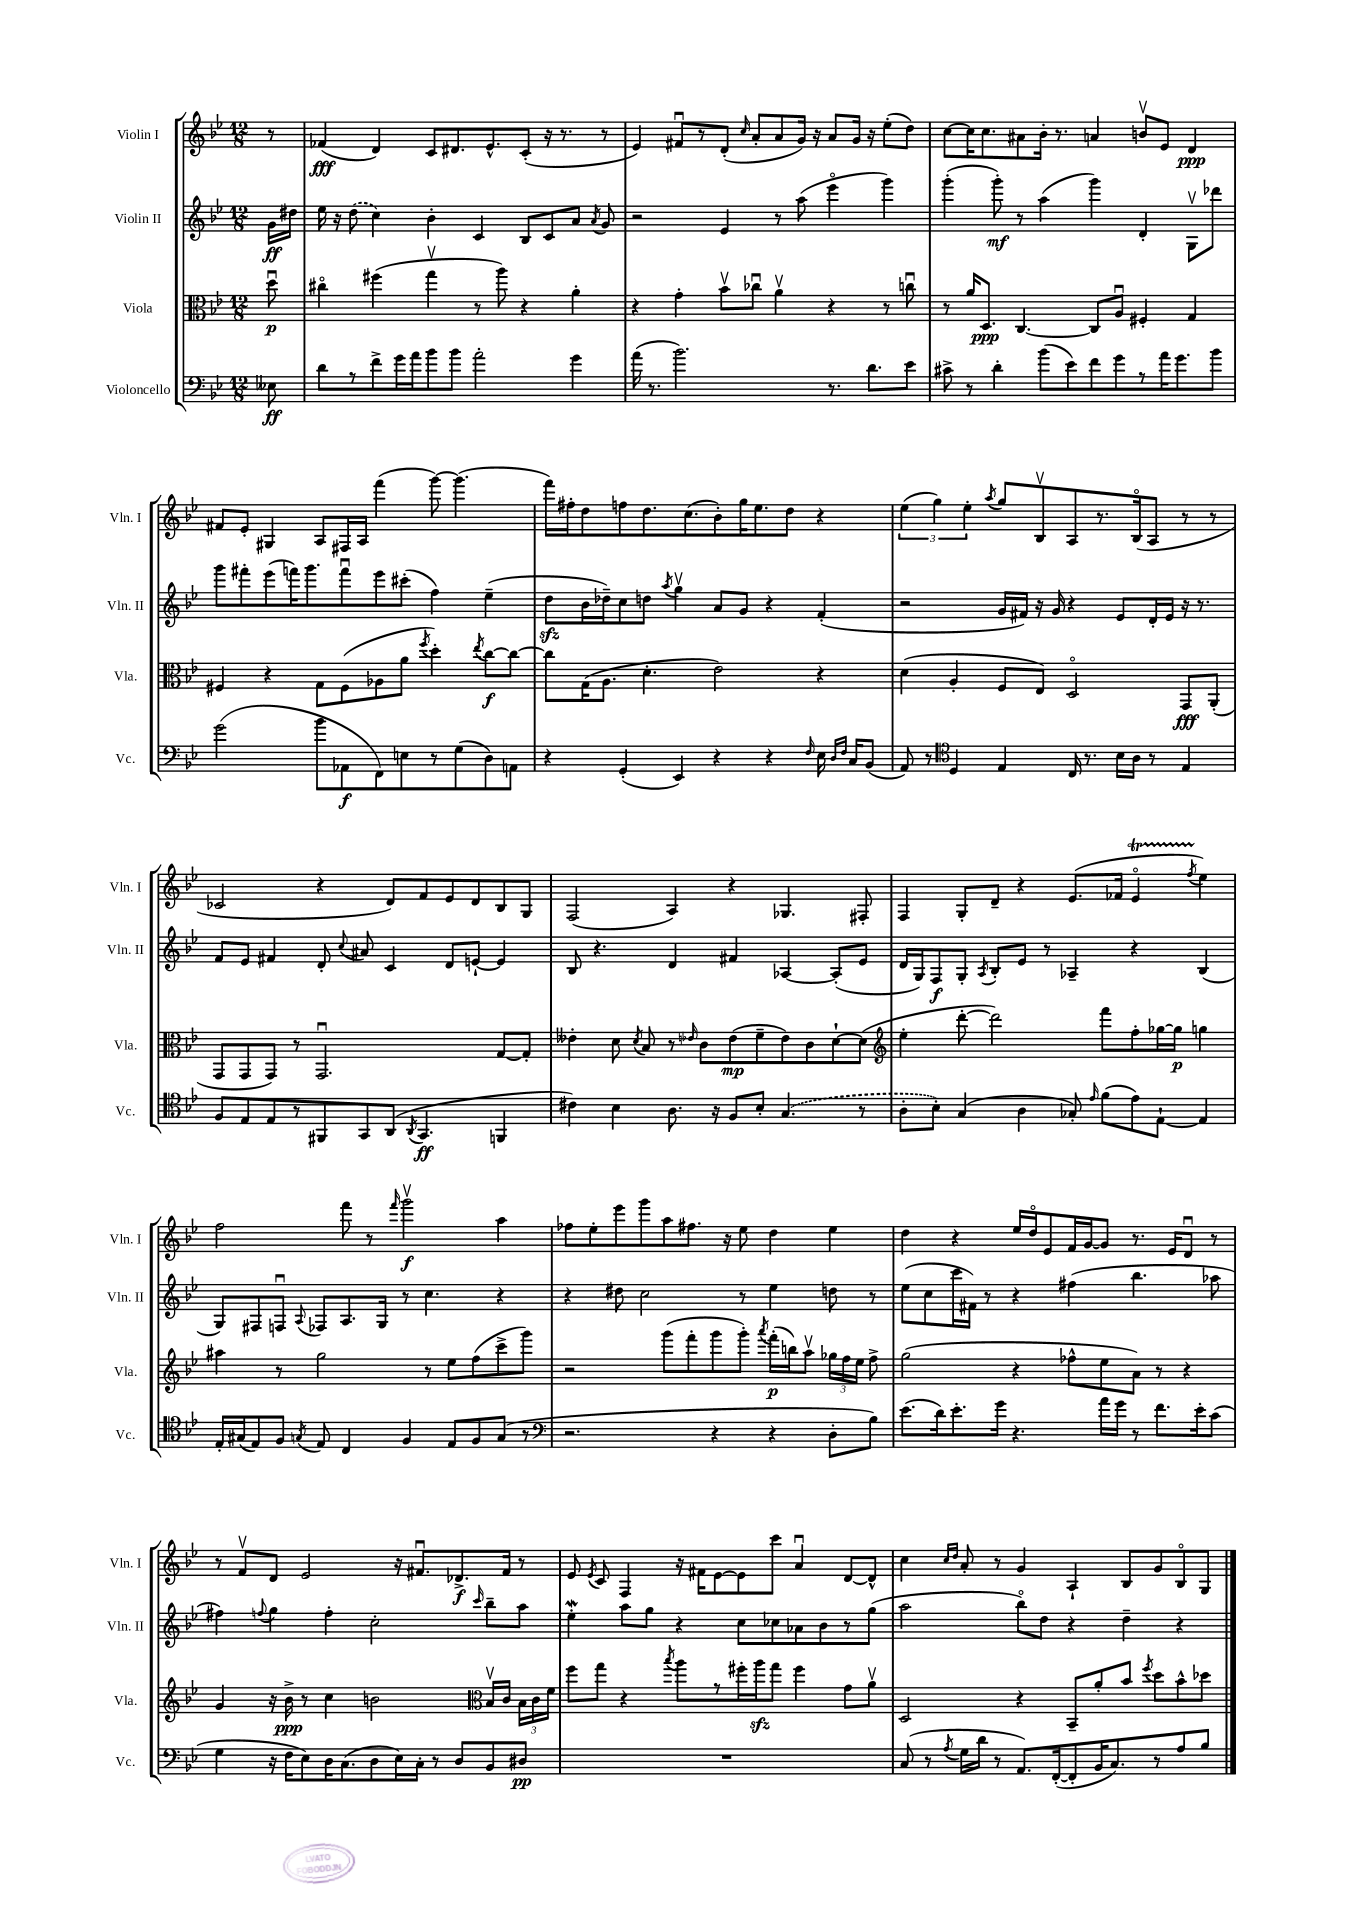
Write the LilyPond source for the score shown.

<<
\new StaffGroup <<
\new Staff = "s0" \with { instrumentName = "Violin I" shortInstrumentName = "Vln. I" } {
    \clef treble \key bes \major \numericTimeSignature \time 12/8 \partial 8
    \autoBeamOff r8 |
    fes'4\fff( d'4) c'8[ dis'8. ees'8.-^ c'8]-.( r16 r8. r8 |
    ees'4) fis'8[\downbow r8 d'8]-.( \grace { c''16 } a'8[-. a'8 g'16]) r16 a'8[ g'16] r16 ees''8[-.( d''8]) |
    c''8[~ c''16 c''8. ais'8 bes'16]-. r8. a'4 b'8[\upbow ees'8] d'4\ppp |
    fis'8[ ees'8]-. gis4 a8[ fis16 a16] f'''4( g'''8~) g'''4.( |
    f'''16[) fis''16-. d''8 f''8 d''8. c''8.( bes'8-.) g''16 ees''8. d''8] r4 |
    \tuplet 3/2 { ees''4( g''4) ees''4-. } \acciaccatura { a''8 } g''8[ bes8\upbow a8 r8. bes16\flageolet( a8] r8 r8 |
    ces'2 r4 d'8[) f'8 ees'8 d'8 bes8 g8] |
    f2( a4) r4 ges4. fis8-. |
    f4 g8[-. d'8]-- r4 ees'8.[( fes'16] ees'4\flageolet\startTrillSpan \acciaccatura { f''8 } ees''4\stopTrillSpan) |
    f''2 f'''8 r8 \grace { f'''16 } g'''2\upbow\f a''4 |
    fes''8[ ees''8-. ees'''8 g'''8 a''8 fis''8.] r16 ees''8 d''4 ees''4 |
    d''4 r4 ees''16[ d''16\flageolet ees'8 f'16 g'16~ g'8] r8. ees'16[ d'8]\downbow r8 |
    r8 f'8[\upbow d'8] ees'2 r16 fis'8.[\downbow des'8.->\f fis'16] r8 |
    ees'8 \acciaccatura { ees'8 } c'8 f4 r16 fis'16[ ees'8~ ees'8 c'''8] a'4\downbow d'8[~ d'8]-^ |
    c''4 \grace { c''16[ d''16] } a'8-. r8 g'4 a4-! bes8[ g'8 bes8\flageolet g8] \bar "|." |
}
\new Staff = "s1" \with { instrumentName = "Violin II" shortInstrumentName = "Vln. II" } {
    \clef treble \key bes \major \numericTimeSignature \time 12/8 \partial 8
    \autoBeamOff g'16[\ff dis''16] |
    ees''16 r16 \once \slurDashed d''8( c''4) bes'4-. c'4 bes8[ c'8 a'8] \acciaccatura { a'8 } g'8 |
    r2 ees'4 r8 a''8( ees'''4\flageolet g'''4) |
    g'''4-.( g'''8-.\mf) r8 a''4( g'''4) d'4-. g8[\upbow des'''8] |
    g'''8[ fis'''8-. ees'''8( f'''16) g'''8. f'''8\downbow ees'''8 cis'''8]-.( f''4) ees''4--( |
    d''8[\sfz bes'16 des''16--) c''8 d''8] \acciaccatura { a''8 } g''4\upbow a'8[ g'8] r4 f'4-.( |
    r2 g'16[ fis'16]) r16 g'16 r4 ees'8[ d'16-. ees'16] r16 r8. |
    f'8[ ees'8] fis'4 d'8-. \appoggiatura { c''8 } ais'8 c'4 d'8[ e'8]~-! e'4 |
    bes8 r4. d'4 fis'4 aes4~ aes8[-.( ees'8] |
    d'16[ g16) f8\f g8]-. \acciaccatura { a8 } bes8[-. ees'8] r8 aes4-- r4 bes4( |
    g8[) fis8 f8]\downbow \appoggiatura { a8 } fes8[ a8. g16] r8 c''4. r4 |
    r4 dis''8 c''2 r8 ees''4 d''8 r8 |
    ees''8[( c''8 c'''16 fis'16]) r8 r4 fis''4( bes''4. aes''8 |
    fis''4) \appoggiatura { f''8 } g''4 f''4-. c''2-. \grace { c'''16 } bes''8[-- a''8] |
    ees''4-.\mordent a''8[ g''8] r4 c''8[ ces''8 aes'8 bes'8 r8 g''8]( |
    a''2 bes''8[\flageolet) d''8] r4 d''4-- r4 \bar "|." |
}
\new Staff = "s2" \with { instrumentName = "Viola" shortInstrumentName = "Vla." } {
    \clef alto \key bes \major \numericTimeSignature \time 12/8 \partial 8
    \autoBeamOff d''8\downbow\p |
    cis''4\flageolet fis''4( g''4\upbow r8 a''8) r4 a'4-. |
    r4 g'4-. bes'8[\upbow ces''8]\downbow a'4\upbow r4 r8 c''8\downbow |
    r8 a'16[ d8.]\ppp c4.~ c8[ a8]\downbow fis4-. g4 |
    fis4 r4 g8[ fis8( aes8 a'8] \acciaccatura { f''8 } d''4-.) \acciaccatura { ees''8 } c''8[~\f c''8]~ |
    c''8[ g16( a8.] d'4.-. ees'2) r4 |
    d'4( a4-. f8[ ees8]) d2\flageolet g,8[\fff a,8]-.( |
    g,8[ g,8 g,8]) r8 g,2.\downbow g8[~ g8]-. |
    eeses'4-. d'8 \acciaccatura { d'8 } bes8 r8 \grace { ees'16 } c'8[ ees'8\mp( f'8-- ees'8) c'8 d'8~-! d'8]( |
    \clef treble ees''4-. d'''8~-. d'''2) f'''8[ f''8-. ges''16~ ges''16]\p g''4 |
    ais''4 r8 g''2 r8 ees''8[ f''8( c'''8-> g'''8]) |
    r2 g'''8[( f'''8-. g'''8 g'''8]-.) \acciaccatura { a'''8 } f'''16[-.\p( b''16) a''8]\upbow \tuplet 3/2 { ges''16[ f''16 ees''16] } f''8-> |
    g''2( r4 fes''8[-^ ees''8 a'8]) r8 r4 |
    g'4 r16 bes'16->\ppp r8 c''4 b'2 \clef alto bes16[\upbow c'16] \tuplet 3/2 { bes16[ c'16 f'16] } |
    f''8[ g''8] r4 \acciaccatura { bes''8 } a''8[ r8 fis''16-. a''16\sfz g''8] fis''4 g'8[ a'8]\upbow |
    d2 r4 bes,8[-- a'8-. bes'8] \acciaccatura { f''8 } d''8[ bes'8-^ des''8] \bar "|." |
}
\new Staff = "s3" \with { instrumentName = "Violoncello" shortInstrumentName = "Vc." } {
    \clef bass \key bes \major \numericTimeSignature \time 12/8 \partial 8
    \autoBeamOff eeses8\ff |
    d'8[ r8 f'8-> g'16 a'16 bes'8 bes'8] a'2-. g'4 |
    a'16( r8. bes'2.) r8. d'8.[ ees'8] |
    cis'8-> r8 d'4-. bes'8[( ees'8) f'8 g'8 r8 a'16 g'8. bes'8] |
    g'2( bes'8[ aes,8\f f,8) e8 r8 g8( d8) a,8] |
    r4 g,4-.( ees,4) r4 r4 \grace { f16 } ees16 \grace { d16[ f16] } c16[ bes,8]( |
    a,8) r8 \clef tenor d4 ees4 c16 r8. bes16[ a16] r8 ees4 |
    f8[ ees8 ees8 r8 fis,8 g,8 a,8]( \acciaccatura { a,8 } g,4.\ff f,4 |
    cis'4) bes4 a8. r16 f8[ bes8]-. \once \slurDashed g4.( r8 |
    a8[-. bes8]-.) g4( a4 ges8-.) \grace { ees'16 } f'8[( ees'8) ees8]~-! ees4 |
    ees16[-. gis16( ees8) f8] \acciaccatura { g8 } ees8 c4 f4 ees8[ f8 g8]( r8 |
    \clef bass r2. r4 r4 d8[-. bes8]) |
    ees'8.[( d'16) ees'8.-. g'16] r4. a'16[ g'16] r8 f'8.[ ees'16-. c'8]( |
    g4 r16 f16[ ees8) d16 c8.( d8 ees16) c16]-. r8 d8[ bes,8 dis8]\pp |
    R1. |
    c8( r8 \acciaccatura { a8 } g16[ d'16] r8 a,8.[) f,16~-.( f,8-. bes,16 c8.) r8 a8 bes8] \bar "|." |
}
>>
>>
\layout { \context { \Score \remove "Bar_number_engraver" } }
